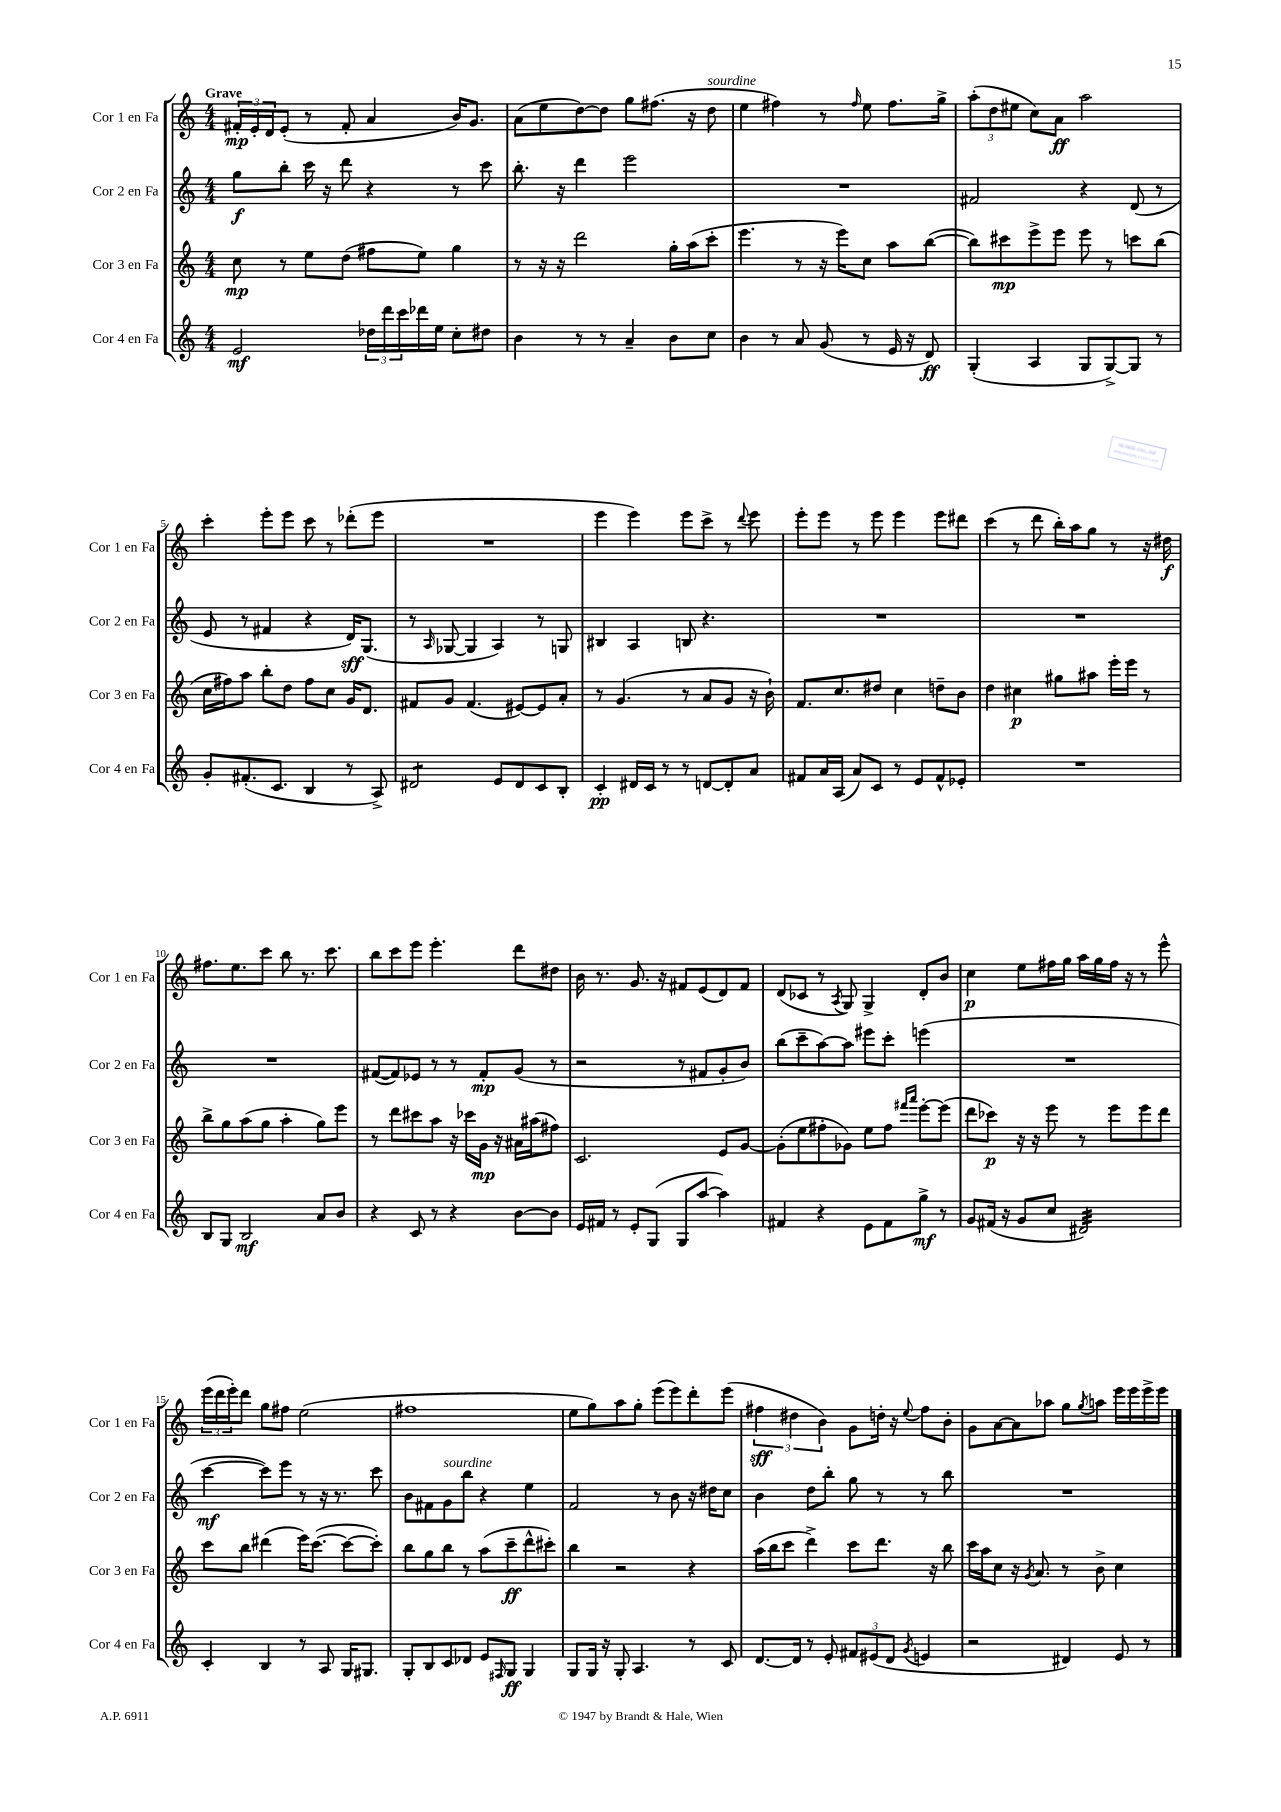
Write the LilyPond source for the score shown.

<<
\new StaffGroup <<
\new Staff = "s0" \with { instrumentName = "Cor 1 en Fa" shortInstrumentName = "Cor 1 en Fa" } {
    \clef treble \key c \major \numericTimeSignature \time 4/4 \tempo "Grave"
    \tuplet 3/2 { fis'16-.\mp e'16-. d'16 } e'8-.( r8 fis'8-. a'4 b'16) g'8. |
    a'8( e''8 d''8~) d''8 g''8 fis''8.( r16 d''8^\markup { \italic "sourdine" } |
    e''4 fis''4) r8 \grace { fis''16 } e''8 fis''8. g''16-> |
    \tuplet 3/2 { a''8-.( d''8 eis''8 } c''8) a'8\ff a''2 |
    c'''4-. e'''8-. e'''8 c'''8 r8 des'''8-.( e'''8 |
    R1 |
    e'''4 e'''4) e'''8 c'''8-> r8 \appoggiatura { d'''8 } e'''8 |
    e'''8-. e'''8 r8 e'''8 e'''4 e'''8 dis'''8 |
    c'''4( r8 d'''8 b''16-.) a''16 g''8 r8 r16 dis''16\f |
    fis''8. e''8. c'''8 b''8 r8. c'''8. |
    b''8 c'''8 e'''8 e'''4.-. d'''8 dis''8 |
    b'16 r8. g'8. r16 fis'8 e'8( d'8) fis'8 |
    d'8( ces'8 r8 \acciaccatura { a8 } g8) g4-> d'8-. b'8 |
    c''4\p e''8 fis''16 g''16 a''16 g''16 fis''16 r16 r8 e'''8-^ |
    \tuplet 3/2 { e'''16( d'''16 e'''16-.) } d'''8 g''8 fis''8 e''2( |
    fis''1 |
    e''8 g''8) a''8 g''8-. e'''8( e'''8) d'''8-. e'''8( |
    \tuplet 3/2 { fis''4\sff dis''4 b'4) } g'8 d''16-. r16 \appoggiatura { e''8 } fis''8 b'8-. |
    g'8 a'8~ a'8 aes''8 g''8 \acciaccatura { g''8 } a''8 e'''16 e'''16 e'''16-> e'''16 \bar "|." |
}
\new Staff = "s1" \with { instrumentName = "Cor 2 en Fa" shortInstrumentName = "Cor 2 en Fa" } {
    \clef treble \key c \major \numericTimeSignature \time 4/4
    g''8\f b''8-. c'''16 r16 d'''8 r4 r8 c'''8 |
    b''8.-. r16 d'''4 e'''2 |
    R1 |
    fis'2 r4 d'8( r8 |
    e'8 r8 fis'4 r4 d'16\sff) g8.( |
    r8 \grace { a16 } ges8~ ges4 a4) r8 g8 |
    bis4 a4 b8 r4. |
    R1 |
    R1 |
    R1 |
    fis'8~( fis'8) ees'8 r8 r8 fis'8-.\mp g'8( r8 |
    r2 r8 fis'8 g'8-. b'8) |
    b''8( c'''8-- a''8~) a''8 eis'''8 c'''8-. e'''4( |
    R1 |
    c'''4~\mf c'''8) e'''8 r8 r16 r8. c'''8 |
    b'8 fis'8 g'8^\markup { \italic "sourdine" } b''8 r4 e''4 |
    f'2 r8 b'8 r16 dis''16 c''8 |
    b'4 d''8 b''8-. g''8 r8 r8 b''8 |
    R1 \bar "|." |
}
\new Staff = "s2" \with { instrumentName = "Cor 3 en Fa" shortInstrumentName = "Cor 3 en Fa" } {
    \clef treble \key c \major \numericTimeSignature \time 4/4
    c''8\mp r8 e''8 d''8( fis''8 e''8) g''4 |
    r8 r16 r16 d'''2 g''16-. a''16( c'''8-. |
    e'''4. r8 r16 e'''16) c''8 a''8 b''8~( |
    b''8) cis'''8\mp e'''8-> e'''8 e'''8 r8 c'''8 b''8( |
    c''16 fis''16) a''8 b''8-. d''8 fis''8 c''8 g'16 d'8. |
    fis'8 g'8 fis'4.( eis'8~) eis'8 a'8-. |
    r8 g'4.( r8 a'8 g'8 r16 b'16-!) |
    f'8. c''8. dis''8 c''4 d''8-- b'8 |
    d''4 cis''4\p gis''8 ais''8 e'''16-. e'''16 r8 |
    b''8-> g''8 a''8( g''8 a''4-. g''8) e'''8 |
    r8 d'''8 cis'''8 a''8 r16 ces'''16 g'16\mp r16 ais'16 ais''16( fis''8) |
    c'2. e'8 g'8~ |
    g'8-.( e''8 fis''8-. ges'8) e''8 fis''8 \grace { fis'''16 a'''16 } e'''8~-. e'''8( |
    d'''8 ces'''8\p) r16 r16 e'''8 r8 e'''8 e'''8 d'''8 |
    c'''8 b''8 dis'''4( e'''16) c'''8.~( c'''8~ c'''8-.) |
    b''8 g''8 b''8 r8 a''8( c'''8--\ff d'''8-^ cis'''8-.) |
    b''4 r2 r4 |
    a''16( b''16 c'''8 d'''4->) c'''8 d'''8. r16 b''8 |
    c'''16 a''16 c''8 r16 \acciaccatura { g'8 } a'8. r8 b'8-> c''4 \bar "|." |
}
\new Staff = "s3" \with { instrumentName = "Cor 4 en Fa" shortInstrumentName = "Cor 4 en Fa" } {
    \clef treble \key c \major \numericTimeSignature \time 4/4
    e'2\mf \tuplet 3/2 { des''16 d'''16 c'''16 } des'''16 e''16 c''8-. dis''8 |
    b'4 r8 r8 a'4-- b'8 c''8 |
    b'4 r8 a'8 g'8( r8 e'16 r16 d'8\ff) |
    g4-.( a4 g8 g8~->) g8 r8 |
    g'8-. fis'8.-.( c'8. b4 r8 a8->) |
    dis'2:8 e'8 dis'8 c'8 b8-. |
    c'4-.\pp dis'16 c'16 r8 r8 d'8~ d'8-. a'8 |
    fis'8 a'16 a16( a'8) c'8 r8 e'8 fis'8-^ ees'8-. |
    R1 |
    b8 g8 b2\mf a'8 b'8 |
    r4 c'8 r8 r4 b'8~ b'8 |
    e'16 fis'16 r8 e'8-. g8( g8 a''8~ a''4) |
    fis'4 r4 e'8 fis'8 g''8->\mf r8 |
    g'8 fis'16( r16 g'8 c''8 dis'2:32) |
    c'4-. b4 r8 a8 g16 gis8. |
    g8-. b8 c'8 des'8 e'8 \grace { fis16 } g8\ff g4 |
    g8 g16 r16 g8-. a4. r8 c'8 |
    d'8.~ d'16 r8 e'8-. \tuplet 3/2 { fis'8 eis'8( d'8 } \acciaccatura { g'8 } e'4 |
    r2 dis'4) e'8 r8 \bar "|." |
}
>>
>>
